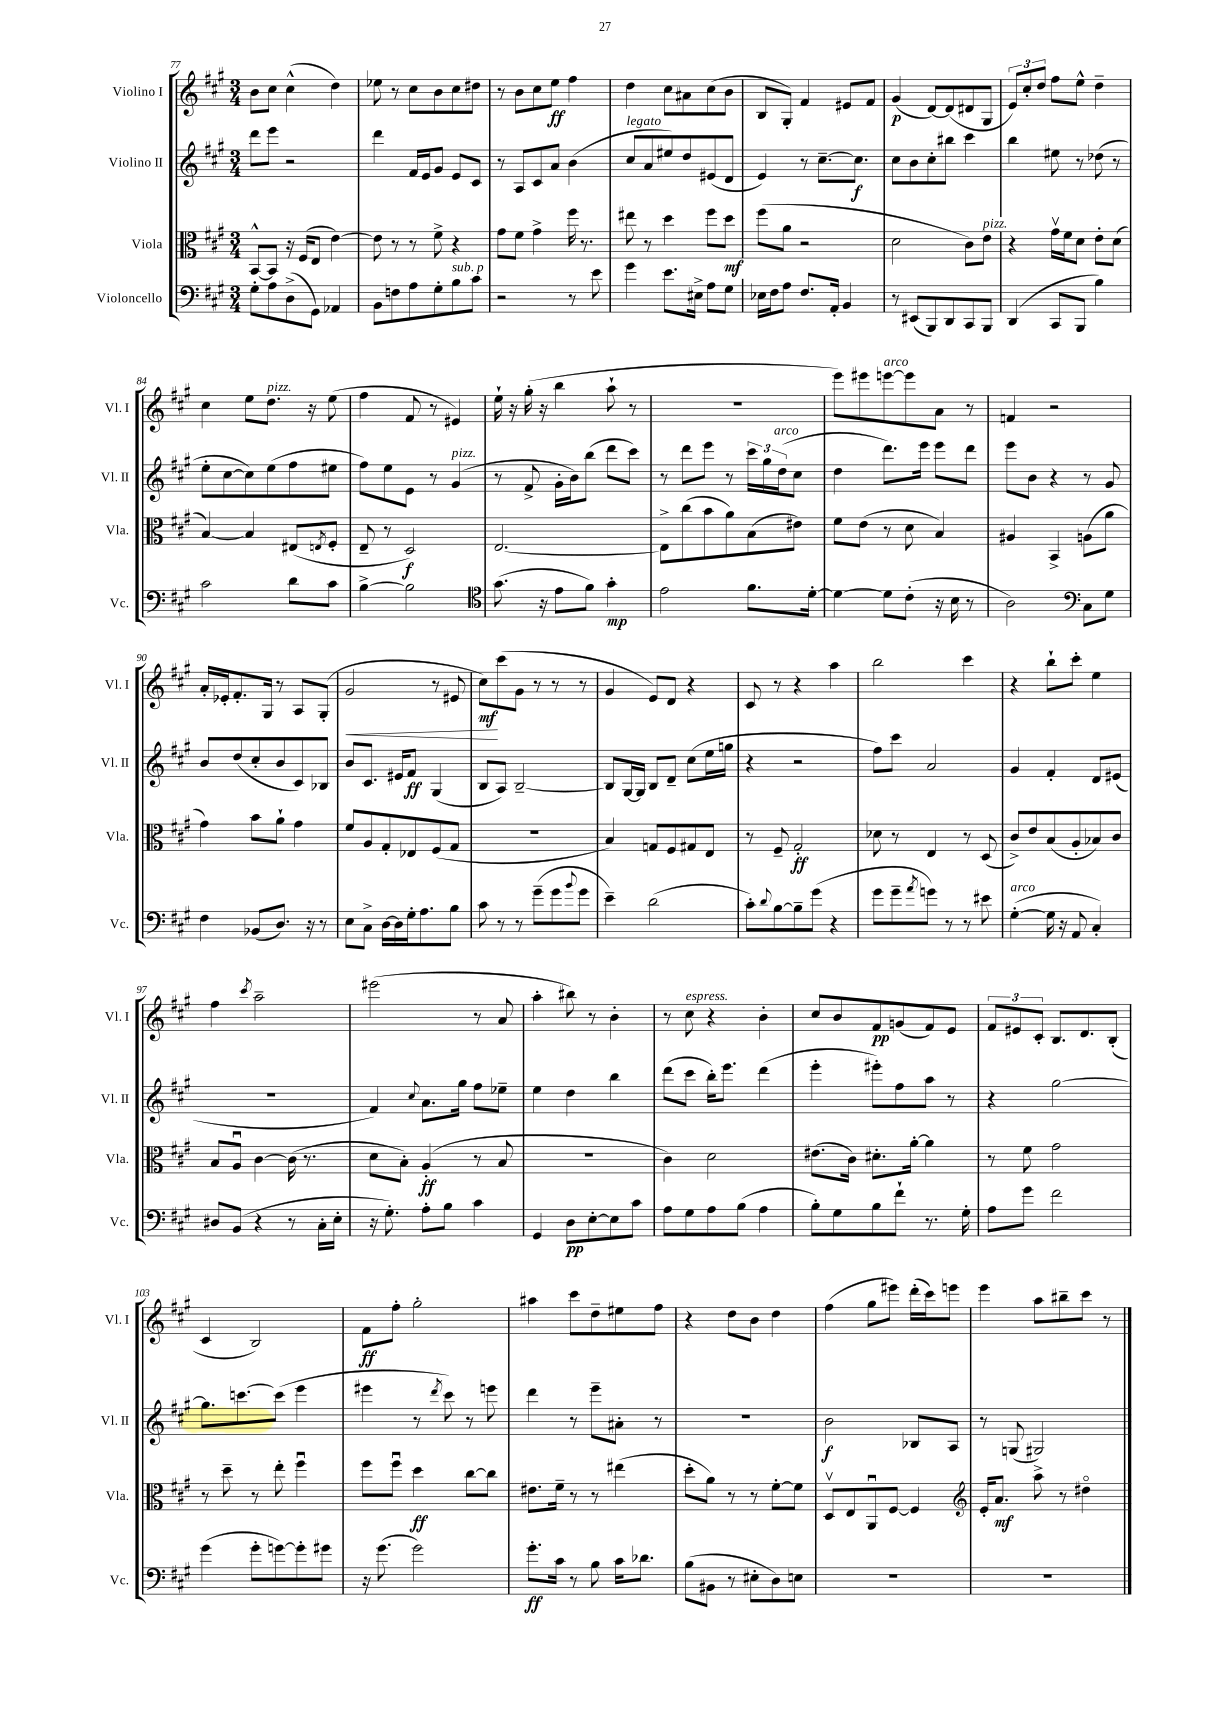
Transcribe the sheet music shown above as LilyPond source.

<<
\new StaffGroup <<
\new Staff = "s0" \with { instrumentName = "Violino I" shortInstrumentName = "Vl. I" } {
    \clef treble \key a \major \numericTimeSignature \time 3/4
    b'8 cis''8 cis''4-^( d''4) |
    ees''8 r8 cis''8 b'8 cis''8 dis''8 |
    r8 b'8 cis''8 e''8\ff fis''4 |
    d''4 cis''8 ais'8 cis''8( b'8 |
    b8 gis8-.) fis'4 eis'8 fis'8 |
    gis'4\p( d'8~) d'8( dis'8 gis8 |
    \tuplet 3/2 { e'8) cis''8-. d''8 } fis''8 e''8-^ d''4-- |
    cis''4 e''8 d''8.^\markup { \italic "pizz." } r16 e''8( |
    fis''4 fis'8 r8 eis'4) |
    e''16-! r16 gis''16-.( r16 b''4 a''8-! r8 |
    R2. |
    e'''8) eis'''8 e'''8~^\markup { \italic "arco" } e'''8 a'8 r8 |
    f'4 r2 |
    a'16-. ees'16-. fis'8.-. gis16 r8 a8 gis8-.( |
    gis'2\< r8 eis'8 |
    cis''8\mf\!) cis'''8( gis'8 r8 r8 r8 |
    gis'4 e'8) d'8 r4 |
    cis'8 r8 r4 a''4 |
    b''2 cis'''4 |
    r4 b''8-! cis'''8-. e''4 |
    fis''4 \acciaccatura { cis'''8 } a''2-- |
    eis'''2( r8 a'8 |
    a''4-. bis''8) r8 b'4-. |
    r8 cis''8^\markup { \italic "espress." } r4 b'4-. |
    cis''8 b'8 fis'8\pp g'8( fis'8) e'8 |
    \tuplet 3/2 { fis'8 eis'8 cis'8-. } b8. d'8. b8-.( |
    cis'4 b2) |
    fis'8\ff fis''8-. gis''2-. |
    ais''4 cis'''8 d''8-- eis''8 fis''8 |
    r4 d''8 b'8 d''4 |
    fis''4( gis''8 eis'''8) d'''16-.( cis'''16) e'''8 |
    e'''4 a''8 bis''8-- cis'''8 r8 \bar "|." |
}
\new Staff = "s1" \with { instrumentName = "Violino II" shortInstrumentName = "Vl. II" } {
    \clef treble \key a \major \numericTimeSignature \time 3/4
    d'''8 e'''8 r2 |
    d'''4 fis'16 e'16 gis'8 e'8 cis'8 |
    r8 a8 cis'8 a'8 b'4( |
    cis''8^\markup { \italic "legato" } a'8 eis''8) d''8 eis'8( d'8 |
    e'4) r8 cis''8.~-- cis''8.\f |
    cis''8 b'8 cis''8-. bis''8 cis'''4 |
    b''4 eis''8 r8 des''8( r8 |
    e''8-. cis''8~ cis''8) e''8( fis''8 eis''8 |
    fis''8) e''8 e'8 r8 gis'4^\markup { \italic "pizz." }( |
    r8 fis'8-> gis'16-. b'16) b''8( d'''8 cis'''8) |
    r8 d'''8 e'''8 r8 \tuplet 3/2 { cis'''16 gis''16 d''16^\markup { \italic "arco" }( } cis''8 |
    d''4 d'''8.) e'''16 e'''8 d'''8 |
    e'''8 b'8 r4 r8 gis'8 |
    b'8 d''8( cis''8-. b'8 cis'8) bes8 |
    b'8 cis'8. eis'16 fis'8\ff gis4( |
    b8 a8) b2~-- |
    b8 gis16~ gis16 b8 d'8-- cis''8( e''16 g''16 |
    r4 r2 |
    fis''8) cis'''8 a'2 |
    gis'4 fis'4-. d'8 eis'8( |
    R2. |
    fis'4) \appoggiatura { cis''8 } a'8. gis''16 fis''8 ees''8-- |
    e''4 d''4 b''4 |
    d'''8( cis'''8 b''16-.) e'''8. d'''4( |
    e'''4-. eis'''8-.) fis''8 a''8 r8 |
    r4 gis''2~ |
    gis''8. c'''8.~ c'''8( e'''4 |
    eis'''4 r8 \acciaccatura { d'''8 } cis'''8) r8 e'''8 |
    d'''4 r8 e'''8-- ais'8-. r8 |
    R2. |
    b'2\f bes8 a8 |
    r8 g8( gis2) \bar "|." |
}
\new Staff = "s2" \with { instrumentName = "Viola" shortInstrumentName = "Vla." } {
    \clef alto \key a \major \numericTimeSignature \time 3/4
    b,8~-^ b,8 r16 fis16( e8 e'4~) |
    e'8 r8 r8 fis'8-> r4 |
    gis'8 fis'8 gis'4-> fis''16 r8. |
    eis''8 r8 d''4 fis''8 d''8\mf |
    fis''8( a'8 r2 |
    d'2 cis'8) e'8^\markup { \italic "pizz." } |
    r4 gis'16\upbow fis'16 d'8 e'8-. d'8( |
    b4~) b4 eis8( \acciaccatura { e8 } fis8-. |
    e8-- r8 d2\f) |
    e2.~ |
    e8-> cis''8( b'8 a'8) b8( eis'8) |
    fis'8 e'8( r8 d'8 b4) |
    ais4 b,4-> a8( a'8 |
    gis'4) b'8 a'8-! gis'4 |
    fis'8 a8 gis8-. ees8 fis8( gis8 |
    R2. |
    b4) g8 fis8 gis8 e8 |
    r8 fis8-- gis2-.\ff |
    des'8 r8 e4 r8 d8( |
    cis'8->) e'8 b8( a8-. bes8) cis'8 |
    b8 a8\downbow cis'4~ cis'16( r8. |
    d'8 b8-.) a4-.\ff( r8 b8 |
    R2. |
    cis'4) d'2 |
    eis'8.( cis'16) dis'8.-. a'16~-. a'4 |
    r8 fis'8 gis'2 |
    r8 d''8-- r8 e''8-. fis''4\downbow |
    fis''8 fis''8\downbow d''4\ff cis''8~ cis''8 |
    eis'8. fis'16-- r8 r8 eis''4( |
    d''8-. a'8) r8 r8 fis'8~-. fis'8 |
    d8\upbow e8 a,8\downbow fis8~ fis4 |
    \clef treble e'16-. a'8.\mf a''8-> r8 dis''4\flageolet \bar "|." |
}
\new Staff = "s3" \with { instrumentName = "Violoncello" shortInstrumentName = "Vc." } {
    \clef bass \key a \major \numericTimeSignature \time 3/4
    gis8-. a8 d8->( gis,8) aes,4 |
    b,8 f8 a8 gis8-. b8^\markup { \italic "sub. p" } cis'8 |
    r2 r8 e'8 |
    gis'4 e'8. eis16-> a8 gis8 |
    ees16 fis16 a8 fis8. a,16-. b,4 |
    r8 eis,8( b,,8) d,8 cis,8 b,,8 |
    d,4( cis,8 b,,8 b4) |
    cis'2 d'8 cis'8 |
    b4~-> b2 |
    \clef tenor gis'8.( r16 e'8 fis'8) gis'4-.\mp |
    e'2 fis'8. d'16~-. |
    d'4~ d'8 cis'8-.( r16 b16 r8 |
    a2) \clef bass cis8 gis8 |
    fis4 bes,8( d8.) r16 r8 |
    e8 cis8-> d16~ d16 gis16-. a8. b8 |
    cis'8 r8 r8 gis'8--( gis'8 \appoggiatura { b'8 } gis'8 |
    e'4--) d'2( |
    cis'8-.) \appoggiatura { d'8 } b8~ b8-- gis'8( r4 |
    gis'8 gis'8-- \acciaccatura { a'8 } g'8) r8 r8 eis'8 |
    gis4~-.^\markup { \italic "arco" }( gis16 r16 a,8 cis4-.) |
    dis8 b,8( r4 r8 cis16-. e16-. |
    r16 gis8.-.) a8-. b8 cis'4 |
    gis,4 d8\pp e8~-. e8 cis'8 |
    a8 gis8 a8 b8( a4 |
    b8-.) gis8 b8 fis'8-! r8. gis16-. |
    a8 gis'8 fis'2 |
    gis'4( gis'8-. g'8~) g'8-. gis'8 |
    r16 gis'8.( gis'2) |
    gis'8.-.\ff cis'16 r8 b8 cis'16 des'8. |
    b8( bis,8 r8 eis8-. d8) e8 |
    R2. |
    R2. \bar "|." |
}
>>
>>
\layout { \context { \Score currentBarNumber = #77 } }
